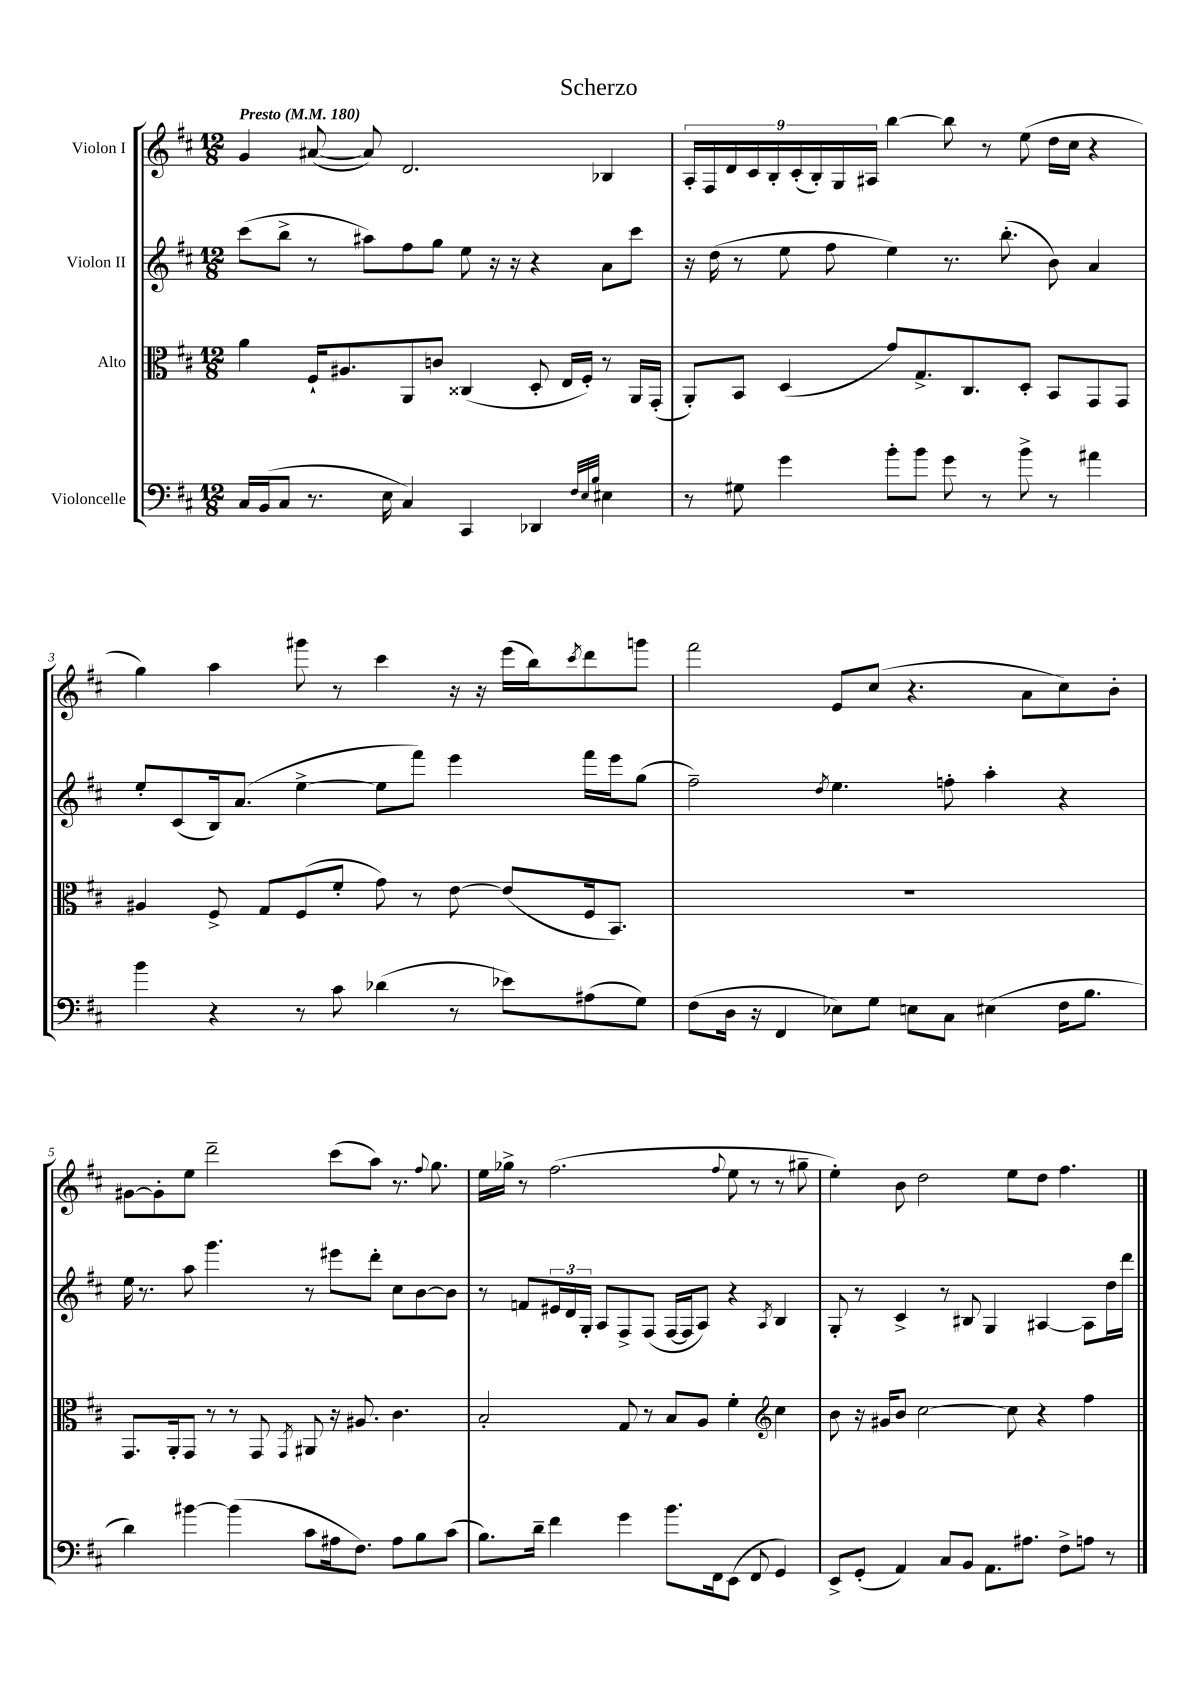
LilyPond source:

\header { title = "Scherzo" }
<<
\new StaffGroup <<
\new Staff = "s0" \with { instrumentName = "Violon I" } {
    \clef treble \key d \major \numericTimeSignature \time 12/8 \tempo "Presto" 4 = 180
    g'4 ais'8~( ais'8) d'2. bes4 |
    \tuplet 9/8 { a16-. fis16 d'16 cis'16 b16-. cis'16-.( b16-.) g16 ais16 } b''4~ b''8 r8 e''8( d''16 cis''16 r4 |
    g''4) a''4 gis'''8 r8 cis'''4 r16 r16 e'''16( b''16) \acciaccatura { cis'''8 } d'''8 g'''8 |
    fis'''2 e'8 cis''8( r4. a'8 cis''8) b'8-. |
    gis'8~ gis'8-. e''8 d'''2-- cis'''8( a''8) r8. \appoggiatura { fis''8 } g''8. |
    e''16 ges''16-> r8 fis''2.( \appoggiatura { fis''8 } e''8 r8 r8 gis''8-- |
    e''4-.) b'8 d''2 e''8 d''8 fis''4. \bar "|." |
}
\new Staff = "s1" \with { instrumentName = "Violon II" } {
    \clef treble \key d \major \numericTimeSignature \time 12/8
    cis'''8( b''8-> r8 ais''8) fis''8 g''8 e''8 r16 r16 r4 a'8 cis'''8 |
    r16 d''16( r8 e''8 fis''8 e''4) r8. b''8.-.( b'8) a'4 |
    e''8-. cis'8( b16) a'8.( e''4~-> e''8 fis'''8) e'''4 fis'''16 e'''16 g''8( |
    fis''2--) \acciaccatura { d''8 } e''4. f''8-. a''4-. r4 |
    e''16 r8. a''8 g'''4. r8 eis'''8 d'''8-. cis''8 b'8~ b'8 |
    r8 f'8 \tuplet 3/2 { eis'16 d'16 g16-. } a8 fis8-> fis8( fis16~ fis16 a8) r4 \acciaccatura { a8 } b4 |
    g8-. r8 cis'4-> r8 bis8 g4 ais4~ ais8 d''16 d'''16 \bar "|." |
}
\new Staff = "s2" \with { instrumentName = "Alto" } {
    \clef alto \key d \major \numericTimeSignature \time 12/8
    a'4 fis16-! ais8. a,8 c'8 cisis4( d8-. e16 fis16-.) r8 a,16 g,16-.( |
    a,8-.) b,8 d4( g'8) g8.-> cis8. d8-. b,8 g,8 g,8 |
    ais4 fis8-> g8 fis8( fis'8-. g'8) r8 e'8~ e'8( fis16 b,8.) |
    R1. |
    g,8. a,16-. g,8 r8 r8 g,8 \acciaccatura { g,8 } ais,8 r16 ais8. cis'4. |
    b2-. g8 r8 b8 a8 fis'4-. \clef treble cis''4 |
    b'8 r16 gis'16 b'8 cis''2~ cis''8 r4 fis''4 \bar "|." |
}
\new Staff = "s3" \with { instrumentName = "Violoncelle" } {
    \clef bass \key d \major \numericTimeSignature \time 12/8
    cis16 b,16( cis8 r8. e16 cis4) cis,4 des,4 \grace { fis32 e32 b32 } eis4 |
    r8 gis8 g'4 b'8-. b'8 g'8 r8 b'8-> r8 ais'4 |
    b'4 r4 r8 cis'8 des'4( r8 ees'8) ais8( g8) |
    fis8( d16 r16 fis,4 ees8) g8 e8 cis8 eis4( fis16 b8. |
    d'4) bis'4~ bis'4( cis'8 ais16 fis8.) ais8 b8 cis'8( |
    b8.) d'16-- fis'4 g'4 b'8. fis,16 e,8( fis,8 g,4) |
    e,8-> g,8-.( a,4) cis8 b,8 a,8. ais8. fis8-> a8 r8 \bar "|." |
}
>>
>>
